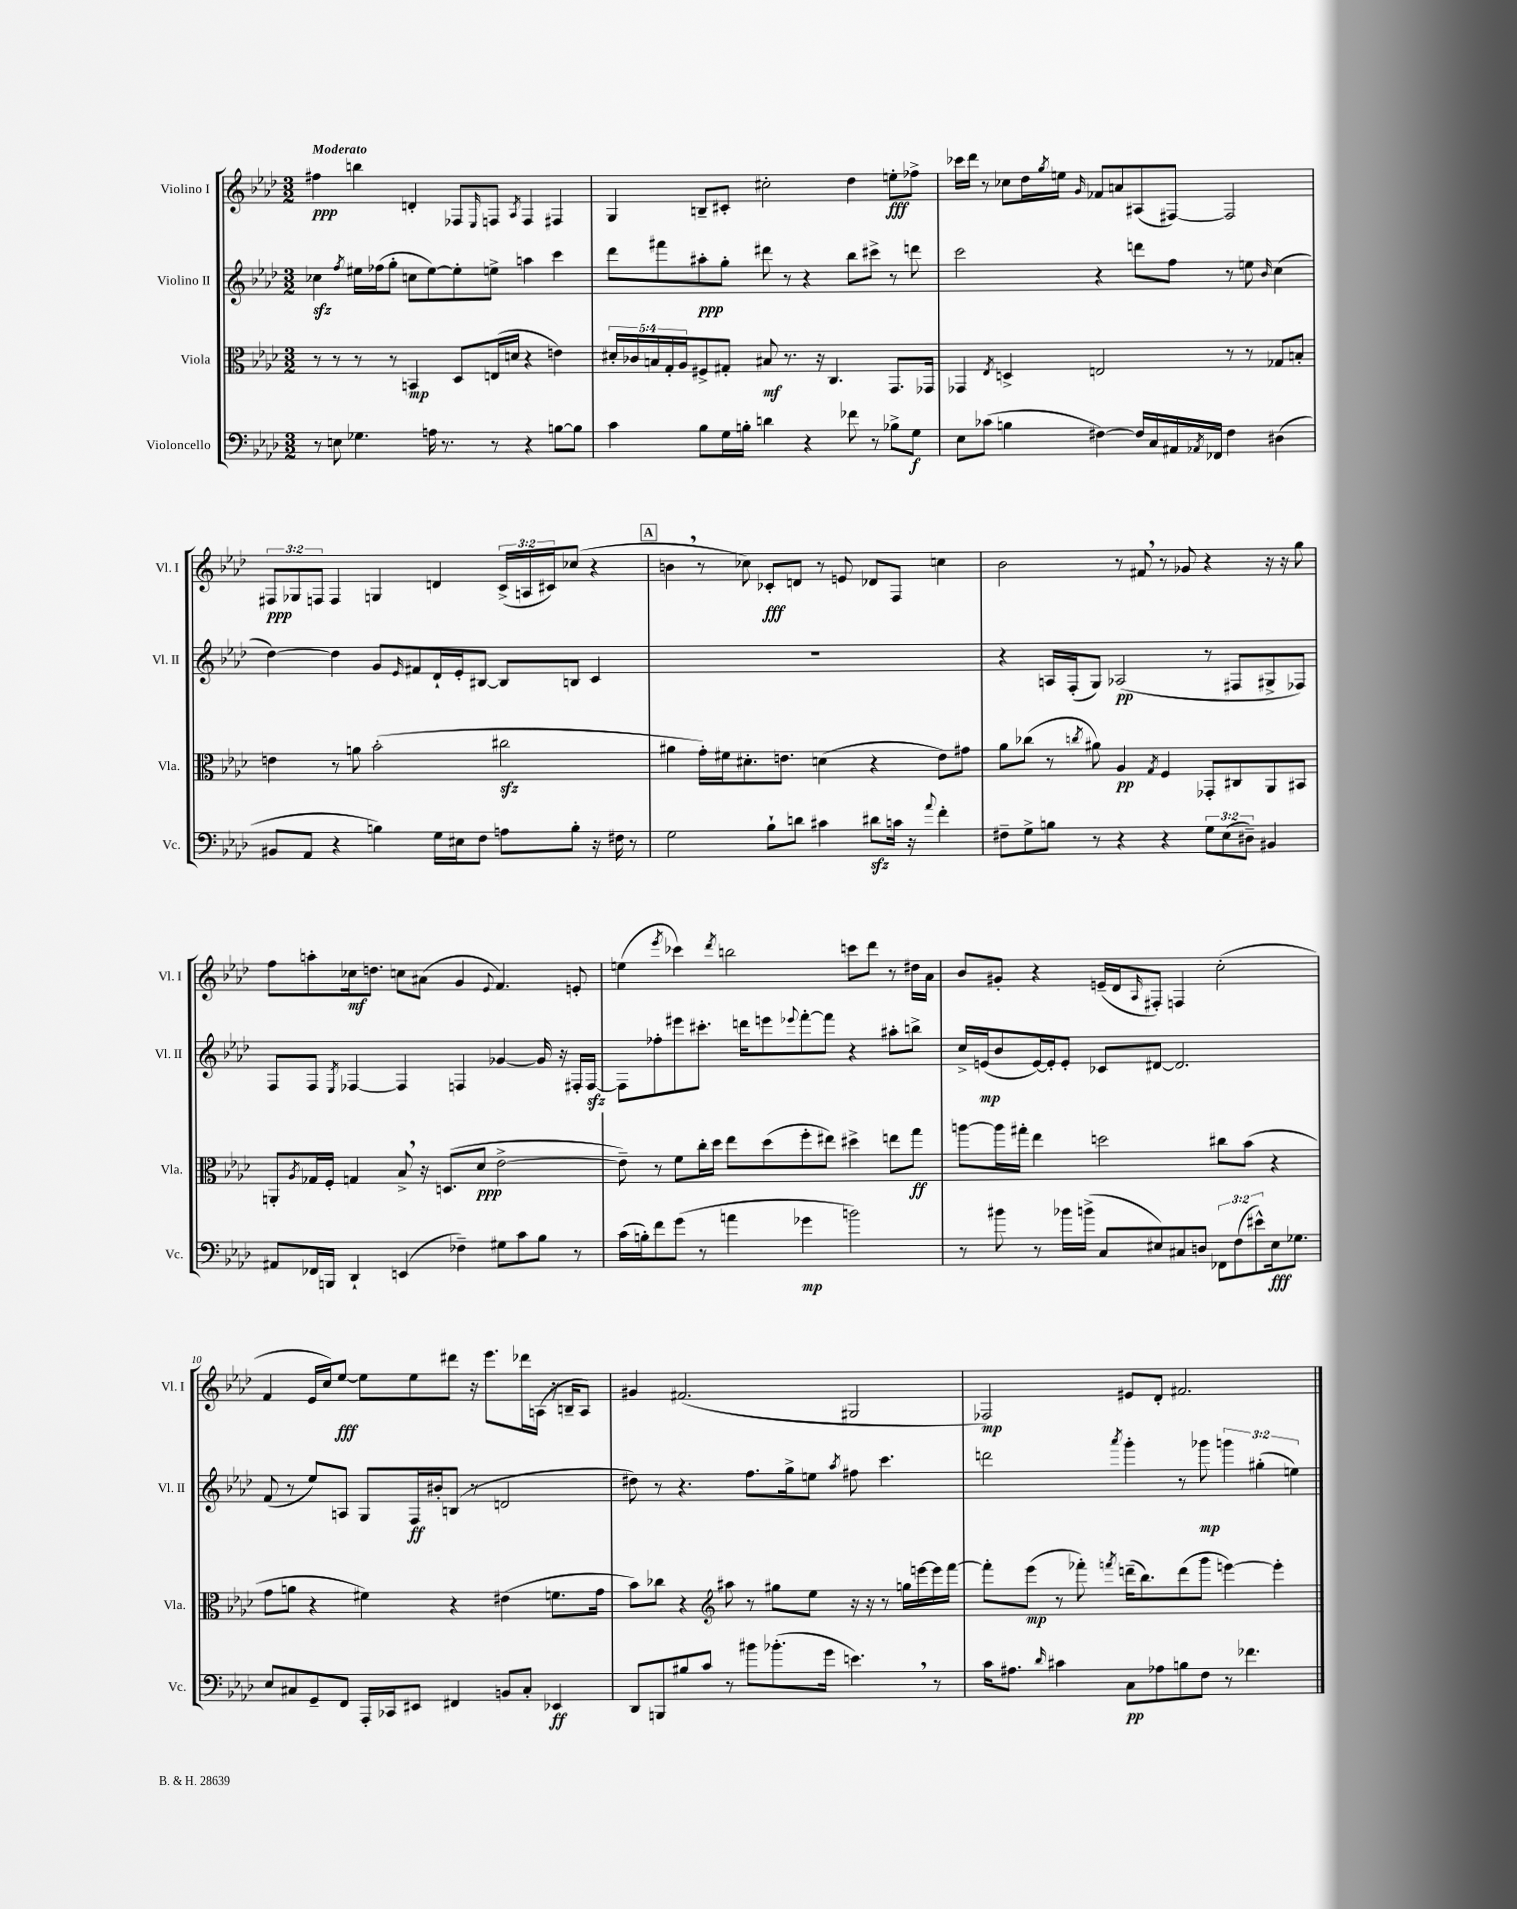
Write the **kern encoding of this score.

**kern	**kern	**kern	**kern
*staff4	*staff3	*staff2	*staff1
*clefF4	*clefC3	*clefG2	*clefG2
*k[b-e-a-d-]	*k[b-e-a-d-]	*k[b-e-a-d-]	*k[b-e-a-d-]
*M3/2	*M3/2	*M3/2	*M3/2
8r	8r	4cc-\	4ff#\
8E\	8r	.	.
.	.	8qff/	.
4.G-\	8r	16ee#\LL	4bb\
.	.	(16ff-\J	.
.	8r	8gg'\J	.
.	4BB/	8cc\L	4d'/
16A\	.	[8ee#\)	.
8.r	.	.	.
.	8D-/L	8ee#'\]	8F-/L
.	.	.	16qqE-/
8r	(16E/L	8ee^\J	8F/J
.	16d/JJ	.	.
.	.	.	8qA-/
4r	4r	4aa\	4F/
[8B\L	4e\)	4ccc\	4F#/
8B\]J	.	.	.
=	=	=	=
4c\	20d#'/LL	8ddd-\L	4G/
.	20c-/	.	.
.	20B/	.	.
.	.	8fff#\	.
.	20G'/	.	.
.	20A-/J	.	.
8B-\L	8F#^/	8aa#'\	8B~/L
16G\L	8G#'/J	8gg'\J	8c#'/J
16B'\JJ	.	.	.
4d\	8B#/	8ddd#\	2cc#'\
.	8.r	8r	.
4r	.	4r	.
.	16r	.	.
.	4.C/	.	.
8f-\	.	8bb-\L	4dd-\
8r	.	8ccc#^\J	.
8B-^\L	8.GG/L	8r	8ee'\L
8G\J	.	8ddd\	8ff-^\J
.	16GG-/Jk	.	.
=	=	=	=
8E-\L	4GG-/	2ccc\	16ccc-\LL
.	.	.	16ddd-\JJ
(8c-\J	.	.	8r
.	8qE-/	.	.
4B\	4D^/	.	8cc-\L
.	.	.	16dd-\L
.	.	.	8qgg/
.	.	.	16ee\JJ
.	.	.	16qqg/
[4F#\)	2E/	4r	8f-/L
.	.	.	8a/
16F#/]LL	.	8ddd\L	(8A#/
16C/	.	.	.
16AA#/	.	8ff\J	[8F#/J)
8qAA-/	.	.	.
16FF-/JJ	.	.	.
4F#\	8r	8r	2F#/]
.	8r	8ee\	.
.	.	16qqb-/	.
(4D#\	8G-/L	(4cc\	.
.	8B'/J	.	.
=	=	=	=
8BB#/L	4e\	[4dd-\)	12F#/L
.	.	.	12G-/
8AA-/J	.	.	.
.	.	.	12F/J
4r	8r	4dd-\]	4F/
.	8a\	.	.
4B\)	(2b-'\	8g/L	4G/
.	.	16qqe-/	.
.	.	8f#/	.
16G\LL	.	16d-`/L	4d/
16E#\J	.	16e-'/J	.
8F\J	.	[8B#/J	.
8A\L	2cc#\	8B#/]L	(24c^/LL
.	.	.	24A/
.	.	.	24c#/J)
8B'\J	.	8B/J	(8cc-/J
16r	.	4c/	4r
16F#\	.	.	.
8r	.	.	.
=	=	=	=
2G\	4a#\	1.r	4b\
.	16g'\LL)	.	8r
.	16f#\J	.	.
.	8.d#'\	.	8cc-\)
8B-`\L	.	.	8c-'/L
.	8.e\J	.	.
8d\J	.	.	8d/J
4c#\	(4d\	.	8r
.	.	.	8e/
8d#\L	4r	.	8d-/L
16c\Jk	.	.	8F/J
16r	.	.	.
8qqa-/	.	.	.
4f'\	8e\L)	.	4cc\
.	8g#\J	.	.
=	=	=	=
8F#~\L	8a-\L	4r	2b-\
8G^\	(8cc-\J	.	.
8B\J	8r	16A/LL	.
.	.	(16F'/J	.
.	8qcc/	.	.
8r	8a#\)	8G/J)	.
4r	4A-/	(2A-/	8r
.	.	.	8f#/
.	8qG/	.	.
4r	4F/	.	8r
.	.	.	8g-/
12G\L	8GG-'/L	8r	4r
(12E-\	.	.	.
.	8C#/	8F#/L	.
12D#~\J)	.	.	.
4BB#/	8AA-/	8G#^/	16r
.	.	.	16r
.	8BB#/J	8F-/J)	8gg\
=	=	=	=
8AA#/L	8AA'/L	8F/L	8ff\L
.	8qA-/	.	.
16FF-/L	16G-/L	8F/J	8aa'\
16BBB/JJ	16F'/JJ	.	.
.	.	8qE-/	.
4DD-`/	4G/	[4F-/	16cc-\k
.	.	.	8.dd\J
(4EE/	8B-^/	4F-/]	8cc\L
.	16r	.	(8a#\J
.	(8.D/L	.	.
4F-~\)	.	4F/	4g/
.	8d-/J	.	.
.	.	.	8qqe-/
8G#\L	[2e-^\	[4g-/	4.f/)
8c\	.	.	.
8B-\J	.	16g-/]	.
.	.	16r	.
8r	.	16F#'/LL	8e'/
.	.	[16F#/JJ	.
=	=	=	=
(16c\LL	8e-~\])	8F#\]L	(4ee\
16B'\J)	.	.	.
8f\	8r	8ff-'\	.
.	.	.	8qeee-/
(8g\J	8f\L	8eee#\	4ccc-\)
8r	16cc'\L	8.ccc#'\J	.
.	16dd-\JJ	.	.
.	.	.	8qddd-/
4a\	8ee-\L	.	2bb\
.	.	16ddd\LK	.
.	(8dd-\	8eee\	.
.	.	8qqeee-/	.
4g-\	8ff'\	[8fff'\	.
.	8ee#\J)	8fff\]J	.
2b\)	4dd#^\	4r	8ccc\L
.	.	.	8ddd-\J
.	8ee\L	8aa#'\L	8r
.	8gg\J	8bb^\J	16dd#\LL
.	.	.	16a-\JJ
=	=	=	=
8r	[8aa\L	16cc^/LL	8b-/L
.	.	(16e/J	.
8b#\	16aa\]L	8b-/	8g#'/J
.	16gg#'\JJ	.	.
8r	4ee-\	[16e/L)	4r
.	.	16e'/]J	.
16b-\LL	.	8e'/J	.
(16b^\JJ	.	.	.
8C/L	2dd\	8c-/L	(16e~/LL
.	.	.	16d-/J
.	.	.	16qqA-/
8E#/)	.	[8d#/J	8F#'/J)
8C#/	.	2.d#/]	4F/
8D/J	.	.	.
12FF-\L	8cc#\L	.	(2cc'\
(12F\	.	.	.
.	(8b-\J	.	.
12e#^^\)	.	.	.
16E#\k	4r	.	.
8.G-\J	.	.	.
=	=	=	=
8E-/L	8g\L	(8f/	4f/
8C#/	8a\J	8r	.
8GG~/	4r	8ee-/L)	16e-/LL
.	.	.	16cc/J)
8FF/J	.	8A/J	[8ee-/J
16AAA-'/LL	4f#\)	8G/L	8ee-\]L
16CC-/J	.	.	.
8EE#/J	.	16F/L	8ee-\
.	.	16b#'/J	.
4FF#/	4r	(8B/J	8ddd#\J
.	.	8r	16r
.	.	.	8.eee-\L
8BB/L	(4e#\	2d/	.
8C#'/J	.	.	16ddd-\L
.	.	.	(16A\JJ
4EE-/	8.f\L	.	16r
.	.	.	16B~/LK
.	.	.	8A/J)
.	16g\Jk	.	.
=	=	=	=
8DD-/L	8b-\L)	8dd#\)	4g#/
8BBB/	8cc-\J	8r	.
8B#/	4r	4.r	(2.f#/
8c/J	.	.	.
*	*clefG2	*	*
8r	8aa#\	.	.
8b#\L	8r	8.ff\L	.
(8.b-'\	8gg#\L	.	.
.	.	16gg^\k	.
.	8ee-\J	8ee\J	.
16g\Jk	.	.	.
.	.	8qaa-/	.
4.e\)	16r	8ff#\	2G#/
.	16r	.	.
.	8r	4.ccc\	.
.	16gg\LL	.	.
.	[16eee\	.	.
8r	16eee\]	.	.
.	[16fff\JJ	.	.
=	=	=	=
16c\LK	8fff'\]L	2ddd\	2F-/)
8.A#\J	.	.	.
.	(8eee-\J	.	.
16qqd-/	.	.	.
4c#\	8r	.	.
.	8fff-'\)	.	.
.	8qfff/	8qaaa-/	.
8C\L	(16ddd~\LK	4ggg'\	8e#/L
.	8.bb-\)	.	.
8A-\	.	.	8d-'/J
8B\	(8ddd\	8r	2.f#/
8F\J	8ggg\J	8ggg-\	.
8r	[4eee\)	6ggg\	.
4.f-\	.	.	.
.	.	(6gg#'\	.
.	4eee'\]	.	.
.	.	6ee\)	.
==	==	==	==
*-	*-	*-	*-
